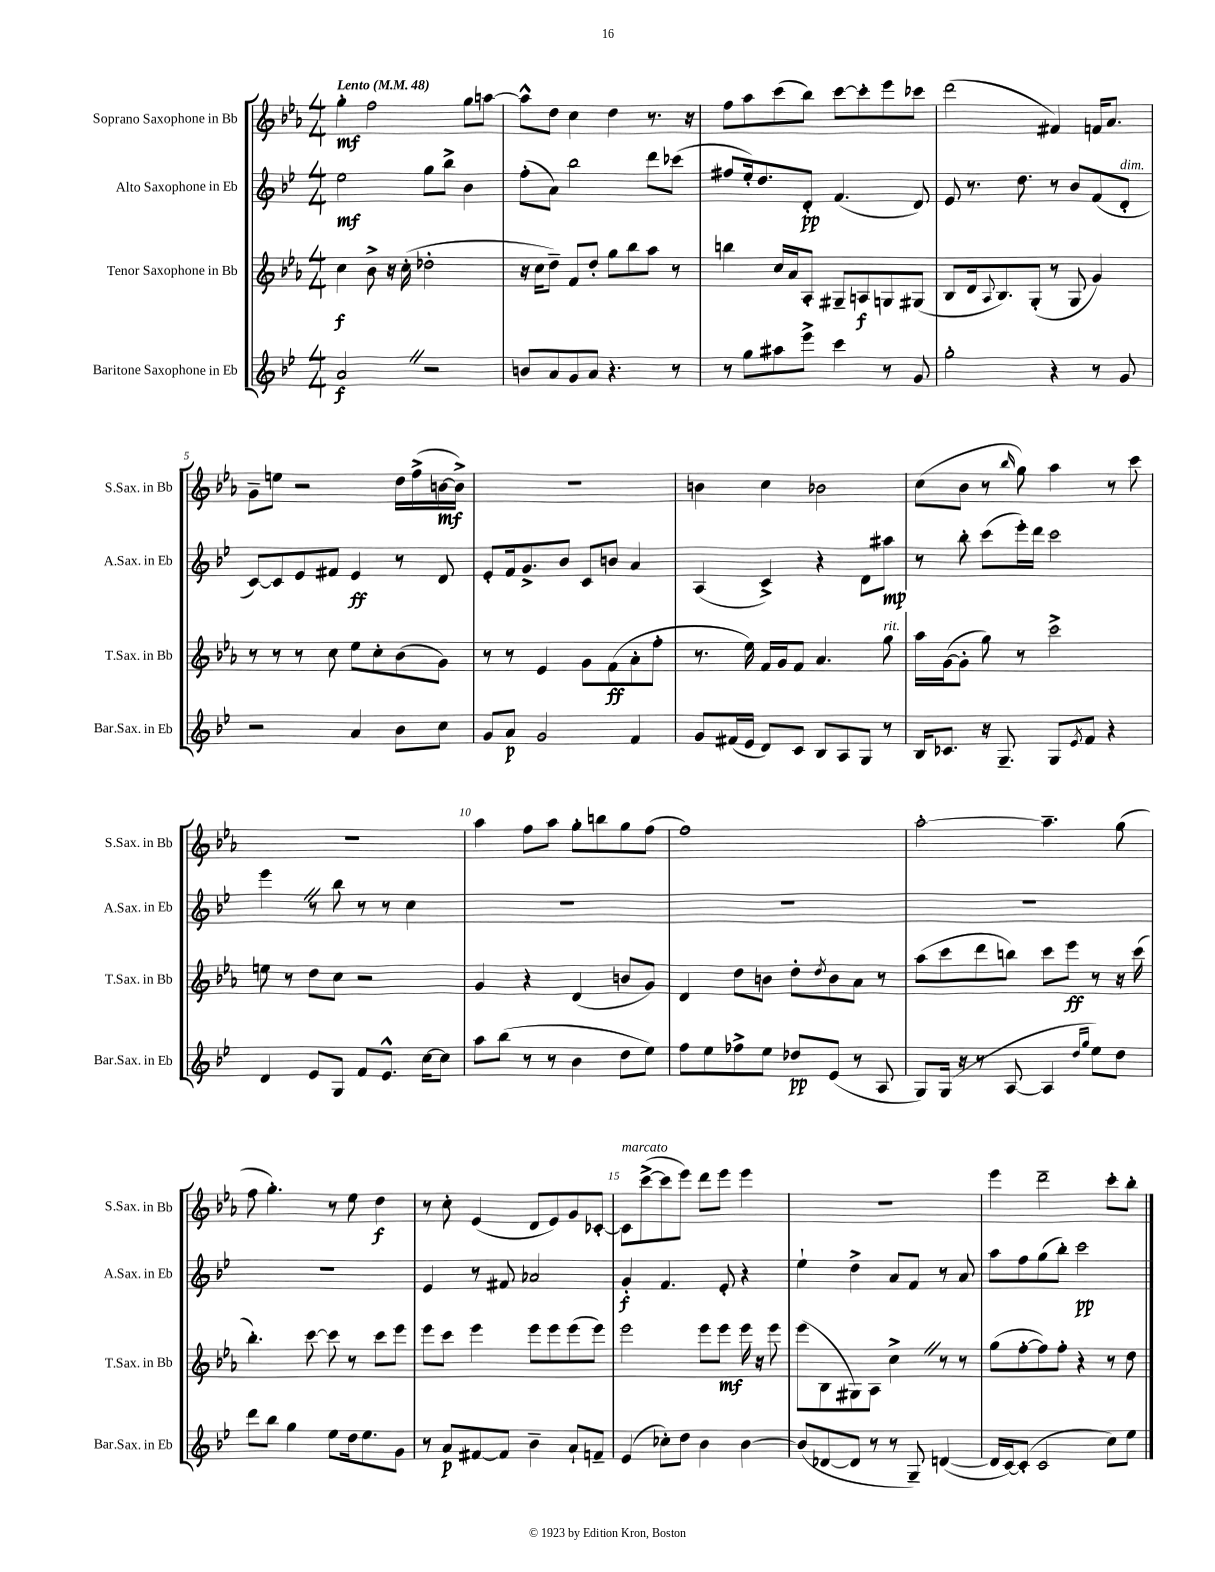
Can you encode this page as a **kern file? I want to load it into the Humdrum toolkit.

**kern	**kern	**kern	**kern
*staff4	*staff3	*staff2	*staff1
*clefG2	*clefG2	*clefG2	*clefG2
*k[b-e-]	*k[b-e-a-]	*k[b-e-]	*k[b-e-a-]
*M4/4	*M4/4	*M4/4	*M4/4
*MM48	*MM48	*MM48	*MM48
2a	4cc	2ee-	4gg'
.	8b-^	.	2ff
.	16r	.	.
.	(16cc'	.	.
2r	2dd-'	8gg	.
.	.	8bb-^	.
.	.	4b-	8gg
.	.	.	[8aa
=	=	=	=
8b	16r	(8ff'	8aa^^]
.	16cc	.	.
8a	8dd~)	8a)	8dd
8g	8f	2bb-	4cc
8a	8dd'	.	.
4.r	8gg	.	4dd
.	8bb-	.	.
.	8aa-	8ddd	8.r
8r	8r	(8ccc-	.
.	.	.	16r
=	=	=	=
8r	4bb	8ff#	8ff
8gg	.	16ee-')	8aa-
.	.	8.dd	.
8aa#	16cc	.	(8ccc
.	16a-	.	.
8eee-^	8A-'	8d'	8bb-)
4ccc	8G#~	(4.f	[8ccc
.	8A	.	8ccc']
8r	8G	.	8eee-
8g	(8G#	8d)	8ccc-
=	=	=	=
2gg'	8B-	8e-	(2ddd
.	16d	8.r	.
.	8qqA-	.	.
.	8.B-)	.	.
.	.	8.dd	.
.	(8G'	.	.
4r	8r	8r	4f#)
.	8G	8b-	.
8r	4g)	(8f	16f
.	.	.	8.a-
8g	.	8d'	.
=	=	=	=
2r	8r	[8c)	8g~
.	8r	8c]	8ee
.	8r	8e-	2r
.	8cc	8f#	.
4a	8ee-	4e-	.
.	8cc'	.	.
8b-	(8b-	8r	16dd
.	.	.	(16ff^
8cc	8g)	8d	[16b
.	.	.	16b^])
=	=	=	=
8g	8r	8e-'	1r
8a	8r	16f	.
.	.	8.g^	.
2g	4e-	.	.
.	.	8b-	.
.	8g	8c	.
.	(8f	8b	.
4f	8a-'	4a	.
.	8ff'	.	.
=	=	=	=
8g	8.r	(4A	4b
(16f#	.	.	.
16e-	16ee-)	.	.
8d)	16f	4c^)	4cc
.	16g	.	.
8c	8f	.	.
8B-	4.a-	4r	2b-
8A	.	.	.
8G	.	8d	.
8r	8gg	8aa#	.
=	=	=	=
16B-	16aa-	8r	(8cc
8.c-	([16g	.	.
.	8g']	8bb-'	8b-
16r	8gg)	(8ccc	8r
8.G~	.	.	.
.	.	.	16qqbb-
.	8r	16eee-')	8gg)
.	.	16ddd	.
8G	2ccc^	2ccc	4aa-
8qe-	.	.	.
8f	.	.	.
4r	.	.	8r
.	.	.	8ccc
=	=	=	=
4d	8ee	4eee-	1r
.	8r	.	.
8e-	8dd	8r	.
8G	8cc	8bb-	.
8f	2r	8r	.
8.e-^^	.	8r	.
.	.	4cc	.
[16cc	.	.	.
8cc]	.	.	.
=	=	=	=
8aa	4g	1r	4aa-
(8bb-	.	.	.
8r	4r	.	8ff
8r	.	.	8aa-
4b-	(4d	.	8gg'
.	.	.	8bb
8dd	8b	.	8gg
8ee-)	8g)	.	(8ff
=	=	=	=
8ff	4d	1r	1ff)
8ee-	.	.	.
8ff-^	8dd	.	.
8ee-	8b	.	.
8dd-	8dd'	.	.
.	8qdd	.	.
(8e-	8b	.	.
8r	8a-	.	.
8A	8r	.	.
=	=	=	=
8G)	(8aa-	1r	[2aa-'
(16G	8ccc	.	.
16r	.	.	.
8r	8ddd	.	.
[8A	8bb)	.	.
4A]	8ccc	.	4.aa-~]
.	8eee-	.	.
16qqdd	.	.	.
16qqgg	.	.	.
8ee-)	8r	.	.
8dd	16r	.	(8gg
.	(16ccc	.	.
=	=	=	=
8ddd	4.bb-')	1r	8ff
8bb-	.	.	4.gg')
4gg	.	.	.
.	[8ccc	.	.
8ee-	8ccc]	.	8r
16dd	8r	.	8ee-
8.ee-	.	.	.
.	8ccc	.	4dd
8g	8eee-	.	.
=	=	=	=
8r	8eee-	4e-	8r
8a	8ccc	.	8cc'
[8f#	4eee-	8r	(4e-
8f#]	.	8f#	.
4b-~	8eee-	2a-	8d
.	8eee-	.	8e-)
8a`	(8eee-	.	8g
8f~	8eee-)	.	[8c-'
=	=	=	=
(4e-	2eee-	4g'	8c-]
.	.	.	([8ccc^
8cc-')	.	4.f	8ccc]
8dd	.	.	8eee-)
4b-	8eee-	.	8ddd
.	8eee-	8e-'	8eee-
[4b-	16eee-	4r	4eee-
.	16r	.	.
.	8eee-	.	.
=	=	=	=
(8b-]	(8eee-	4ee-`	1r
[8d-	8B-	.	.
8d-]	8G#)	4dd^	.
8r	8A-	.	.
8r	4cc^	8a	.
8G~)	.	8f	.
([4d	8r	8r	.
.	8r	8a	.
=	=	=	=
16d]	(8gg	8aa	4eee-
[16c)	.	.	.
(8c']	[8ff'	8ff	.
2c	8ff])	(8gg	2ddd~
.	8ff'	8bb-')	.
.	4r	2ccc	.
8cc)	8r	.	8ccc'
8ee-	8dd	.	8bb-'
==	==	==	==
*-	*-	*-	*-
